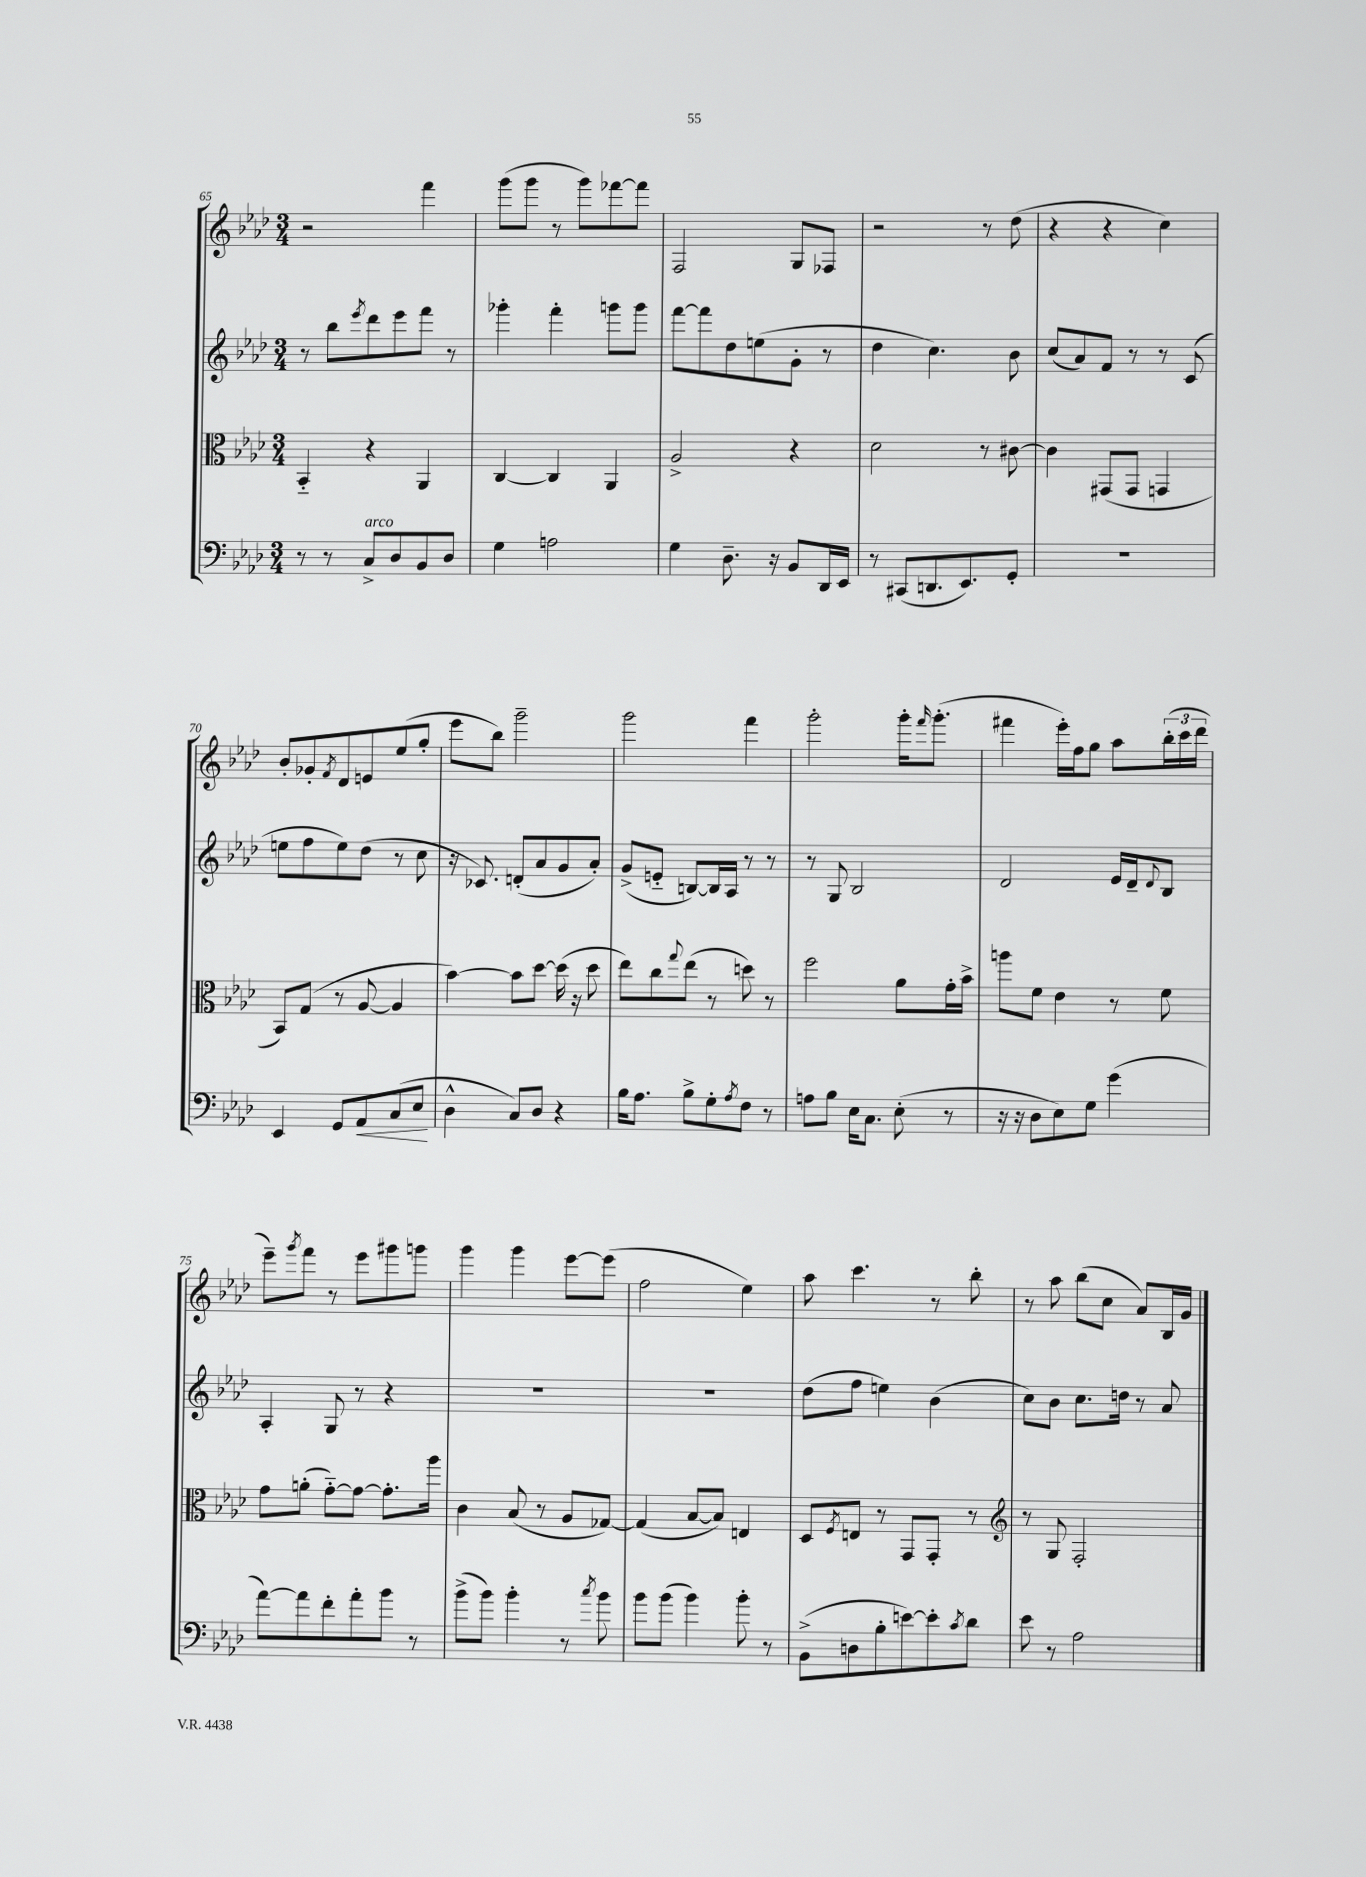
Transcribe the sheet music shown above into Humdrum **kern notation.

**kern	**dynam	**kern	**kern	**kern
*part4	*part4	*part3	*part2	*part1
*staff4	*staff4	*staff3	*staff2	*staff1
*clefF4	*	*clefC3	*clefG2	*clefG2
*k[b-e-a-d-]	*	*k[b-e-a-d-]	*k[b-e-a-d-]	*k[b-e-a-d-]
*M3/4	*	*M3/4	*M3/4	*M3/4
=65	=65	=65	=65	=65
8r	.	4BB-/	8r	2r
8r	.	.	8bb-\L	.
.	.	.	8qeee-/	.
!LO:TX:a:i:t=arco	!	!	!	!
8C^/L	.	4r	8ddd-\	.
8D-/	.	.	8eee-\	.
8BB-/	.	4AA-/	8fff\J	4fff\
8D-/J	.	.	8r	.
=66	=66	=66	=66	=66
4G\	.	[4C/	4ggg-X'\	(8ggg\L
.	.	.	.	8ggg\J
2An\	.	4C/]	4fff'\	8r
.	.	.	.	8ggg\L)
.	.	4AA-/	8gggn\L	[8fff-X\
.	.	.	8ggg\J	8fff-\J]
=67	=67	=67	=67	=67
4G\	.	2A-^/	[8fff\L	2F/
.	.	.	8fff\]	.
8.D-~\	.	.	8dd-\	.
.	.	.	(8een\	.
16r	.	.	.	.
8BB-/L	.	4r	8g'\J	8G/L
16DD-/L	.	.	8r	8F-X/J
16EE-/JJ	.	.	.	.
=68	=68	=68	=68	=68
8r	.	2d-\	4dd-\	2r
(8CC#X/L	.	.	.	.
8.DDn/	.	.	4.cc\)	.
8.EE-/)	.	.	.	.
.	.	8r	.	8r
8GG'/J	.	[8c#X\	8b-\	(8dd-\
=69	=69	=69	=69	=69
2.r	.	4c#\]	(8cc/L	4r
.	.	.	8a-/)	.
.	.	(8GG#X/L	8f/J	4r
.	.	8GG#/J	8r	.
.	.	4GGn/	8r	4cc\)
.	.	.	(8c/	.
!!LO:LB:g=z
=70	=70	=70	=70	=70
4EE-/	.	8BB-/L)	8een\L	8b-'/L
.	.	(8G/J	8ff\	8g-X'/
.	.	.	.	8qf/
8GG/L	.	8r	8ee\)	8d-/
!	!LO:HP:b	!	!	!
8AA-/	<	[8A-/	(8dd-\J	8en/
(8C/	.	4A-/]	8r	(8ee-/
8E-/J	.	.	8cc\	8gg'/J
.	[	.	.	.
=71	=71	=71	=71	=71
4D-^^\	.	[4b-\)	16r	8eee-\L
.	.	.	8.c-X/)	.
.	.	.	.	8bb-\J)
8C/L)	.	8b-\L]	(8dn'/L	2ggg~\
8D-/J	.	[8dd-\J	8a-/	.
4r	.	(16dd-\]	8g/	.
.	.	16r	.	.
.	.	8dd-\	8a-'/J)	.
=72	=72	=72	=72	=72
16B-\KL	.	8ee-\L)	(8g^/L	2ggg\
8.A-\J	.	.	.	.
.	.	8cc\	8en/J	.
.	.	8qqgg/	.	.
8B-^\L	.	(8ee-\J	[8Bn/L)	.
8G'\	.	8r	16B/L]	.
.	.	.	16A-/JJ	.
8qA-/	.	.	.	.
8F\J	.	8ddn\)	8r	4fff\
8r	.	8r	8r	.
=73	=73	=73	=73	=73
8An\L	.	2ff\	8r	2ggg'\
8B-\J	.	.	8G/	.
16E-\KL	.	.	2B-/	.
8.C\J	.	.	.	.
(8E-'\	.	8a-\L	.	16ggg'\KL
.	.	.	.	16qqfff/
.	.	.	.	(8.ggg'\J
8r	.	16g'\L	.	.
.	.	16b-^\JJ	.	.
=74	=74	=74	=74	=74
16r	.	8aan\L	2d-/	4fff#X\
16r	.	.	.	.
8D-\L	.	8f\J	.	.
8E-\)	.	4e-\	.	16eee-'\LL)
.	.	.	.	16ff\J
8G\J	.	.	.	8gg\J
(4g\	.	8r	16e-/LL	8aa-\L
.	.	.	16d-~/J	.
.	.	.	8qqd-/	.
.	.	8f\	8B-/J	(24bb-'\L
.	.	.	.	24ccc\
.	.	.	.	24ddd-\JJ
!!LO:LB:g=z
=75	=75	=75	=75	=75
[8a-\L)	.	8g\L	4A-'/	8eee-~\L)
.	.	.	.	8qggg/
8a-\]	.	(8an'\J	.	8fff\J
8f'\	.	[8g\L)	8G/	8r
8a-'\	.	8g\J_	8r	8eee-\L
8b-\J	.	8.g'\L]	4r	8ggg#X\
8r	.	.	.	8gggn\J
.	.	16aa-\Jk	.	.
=76	=76	=76	=76	=76
(8b-^\L	.	4c\	2.r	4ggg\
8b-\J)	.	.	.	.
4b-'\	.	(8B-/	.	4ggg\
.	.	8r	.	.
8r	.	8A-/L	.	[8eee-\L
8qcc/	.	.	.	.
8b-\	.	[8G-X/J)	.	(8eee-\J]
=77	=77	=77	=77	=77
8b-\L	.	(4G-/]	2.r	2ff\
(8b-\J	.	.	.	.
4b-\)	.	[8B-/L	.	.
.	.	8B-/J])	.	.
8b-'\	.	4En/	.	4ee-\)
8r	.	.	.	.
=78	=78	=78	=78	=78
(8BB-^\L	.	8D-/L	(8dd-\L	8aa-\
.	.	8qF/	.	.
8Dn\	.	8En/J	8ff\J	4.ccc\
8B-'\	.	8r	4een\)	.
[8en\)	.	8GG/L	.	.
8e'\]	.	8GG'/J	(4b-\	8r
8qc/	.	.	.	.
8d-\J	.	8r	.	8bb-'\
=79	=79	=79	=79	=79
*	*	*clefG2	*	*
8e-\	.	8r	8cc\L)	8r
8r	.	8G/	8b-\J	8aa-\
2A-\	.	2F'/	8.cc\L	(8bb-\L
.	.	.	.	8cc\J
.	.	.	16ddn\Jk	.
.	.	.	8r	8a-/L)
.	.	.	8a-/	16B-/L
.	.	.	.	16g/JJ
==	==	==	==	==
*-	*-	*-	*-	*-
